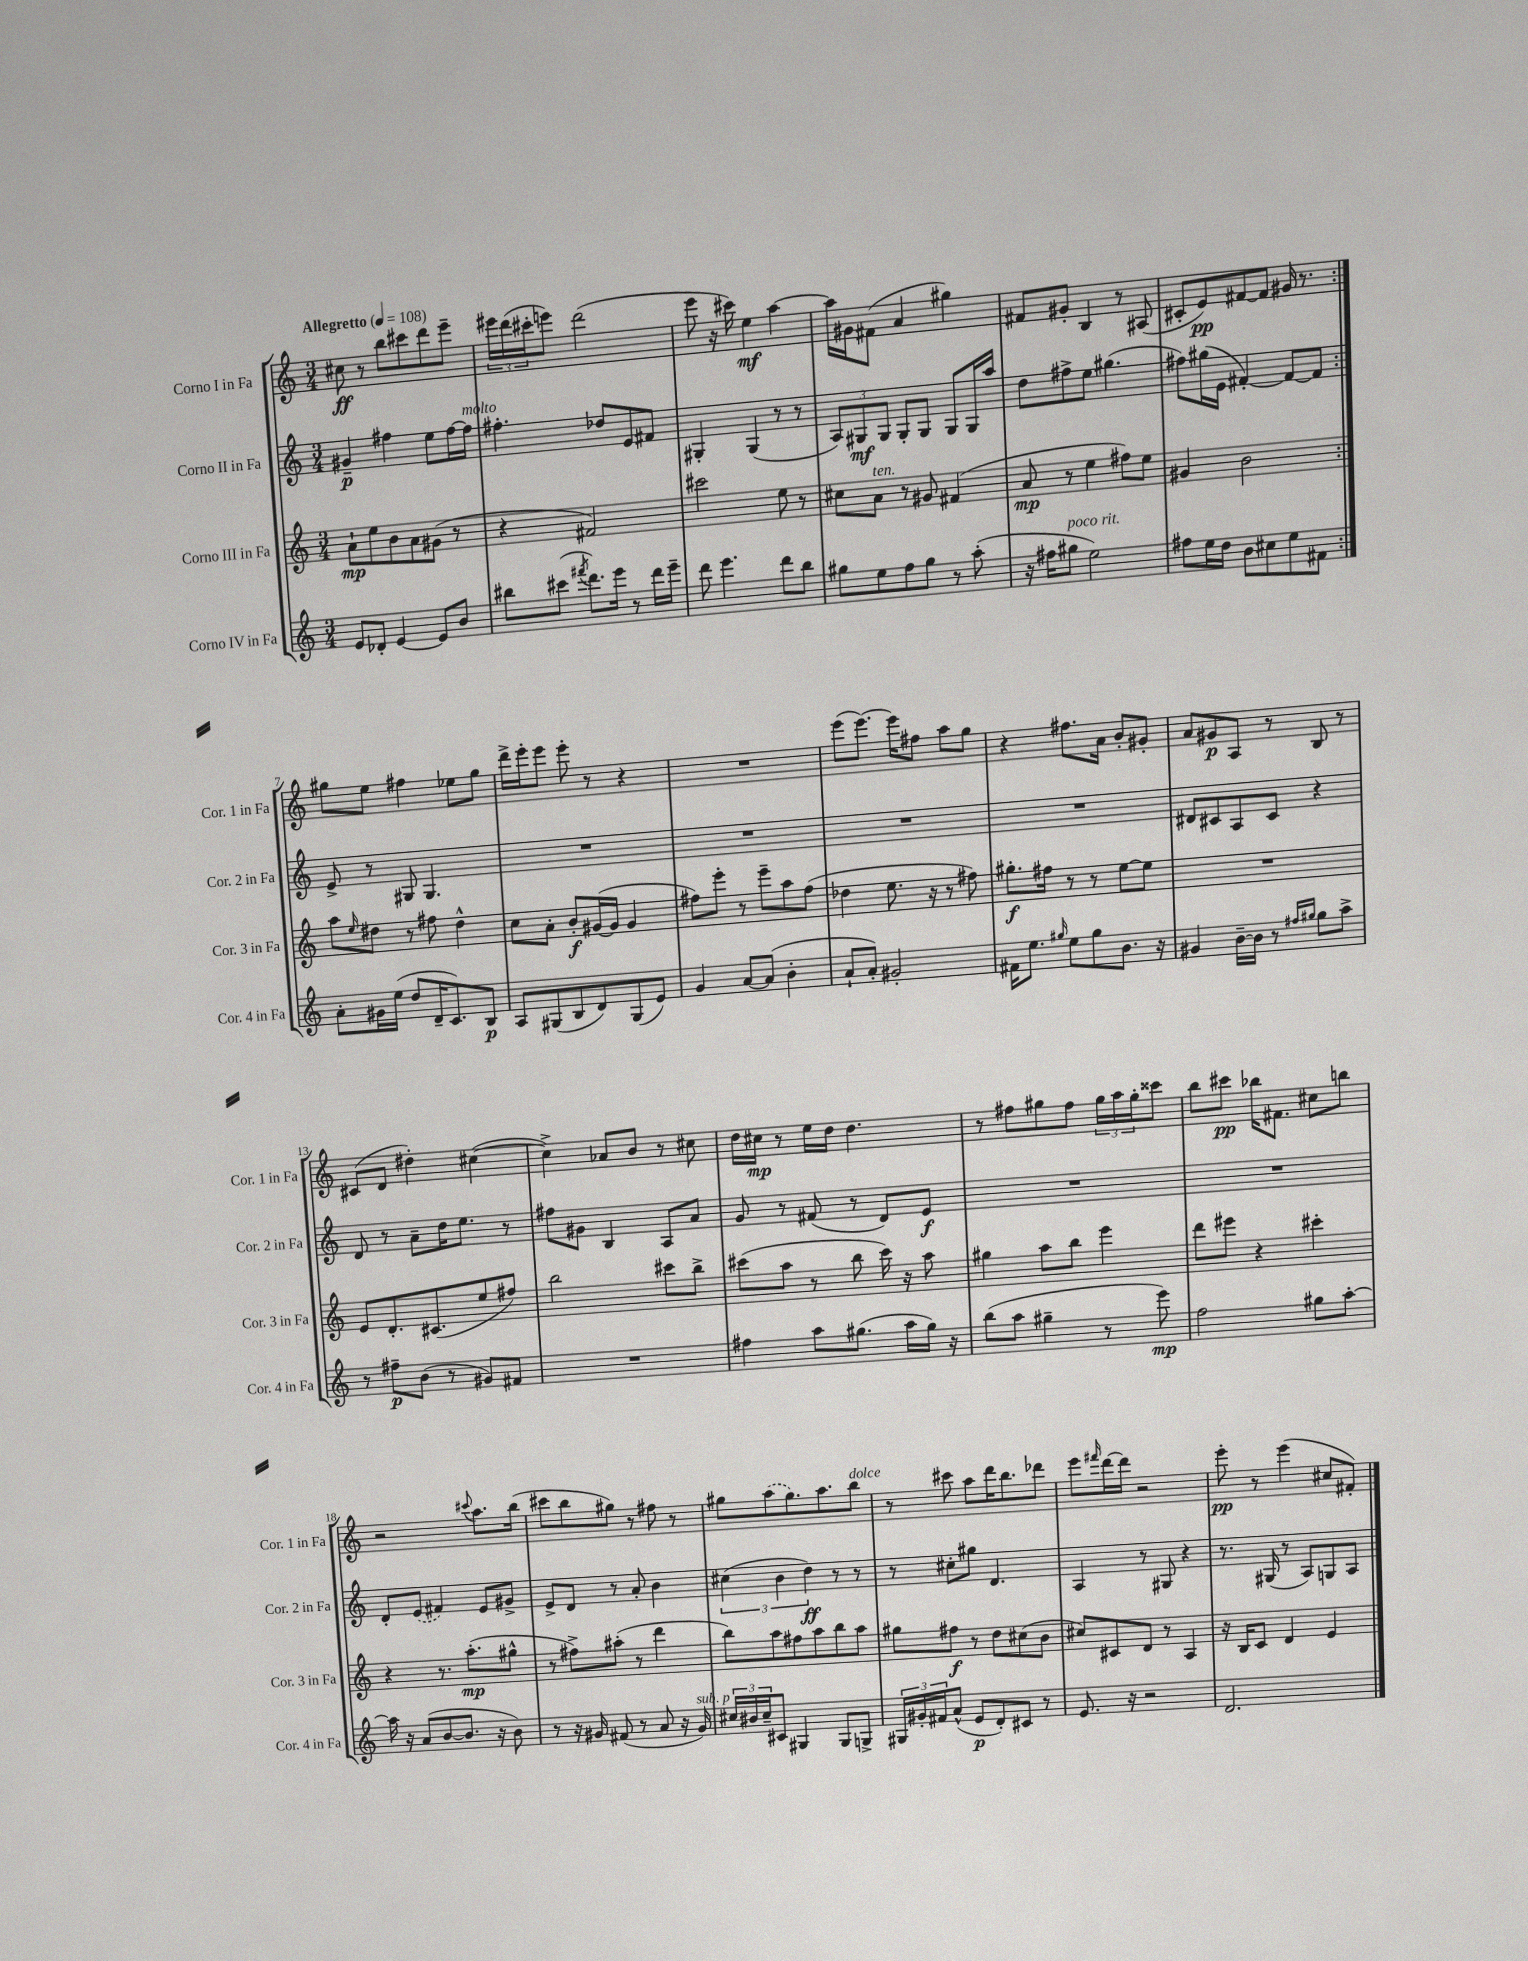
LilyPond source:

<<
\new StaffGroup <<
\new Staff = "s0" \with { instrumentName = "Corno I in Fa" shortInstrumentName = "Cor. 1 in Fa" } {
    \clef treble \key c \major \numericTimeSignature \time 3/4 \tempo "Allegretto" 4 = 108
    \repeat volta 2 { cis''8\ff r8 b''8 cis'''8 d'''8 e'''8-- |
    \tuplet 3/2 { eis'''16 d'''16( cis'''16-. } e'''8) d'''2( |
    e'''8 r16 cis'''16) e''4\mf a''4~ |
    a''16 gis'16 fis'8( a'4 gis''4) |
    fis'8 gis'8-. b4 r8 ais8( |
    cis'8-. e'8\pp) fis'8~ fis'8 gis'16 r8. | }
    gis''8 e''8 fis''4 ees''8 gis''8 |
    d'''16-> e'''16-. e'''8 e'''8-. r8 r4 |
    R2. |
    e'''8( e'''8.~) e'''16 fis''8 a''8 g''8 |
    r4 fis''8. a'16 b'8-. gis'8-. |
    a'8 gis'8\p a8 r8 b8 r8 |
    cis'8( d'8 dis''4-.) cis''4~( |
    cis''4->) aes'8 b'8 r8 cis''8 |
    d''16 cis''16\mp r8 e''16 d''16 d''4. |
    r8 fis''8 gis''8 fis''8 \tuplet 3/2 { gis''16 a''16 gis''16-. } cisis'''8 |
    b''8 cis'''8\pp bes''16 fis'8. cis''8 b''8 |
    r2 \appoggiatura { cis'''8 } a''8. b''16( |
    cis'''8 b''8 gis''8) r8 fis''8 r8 |
    gis''8 \once \slurDashed a''8( gis''8.) a''8. b''8^\markup { \italic "dolce" } |
    r8 cis'''8 a''8 d'''16 b''8. des'''8 |
    e'''8 \grace { fis'''16 } d'''16~ d'''16 r2 |
    e'''8-.\pp r8 e'''4( cis''8 fis'8-.) \bar "|." |
}
\new Staff = "s1" \with { instrumentName = "Corno II in Fa" shortInstrumentName = "Cor. 2 in Fa" } {
    \clef treble \key c \major \numericTimeSignature \time 3/4
    \repeat volta 2 { gis'4--\p fis''4 e''8 fis''16~ fis''16^\markup { \italic "molto" } |
    fis''4.-. des''8 e'8 fis'8 |
    gis4-. gis4( r8 r8 |
    \tuplet 3/2 { a8) gis8\mf gis8 } gis8-. gis8 gis8 gis16 a''16 |
    d''8 fis''8-> e''8 gis''4.( |
    fis''8) gis''16( e'16 fis'4~-.) fis'8~ fis'8 | }
    e'8-> r8 gis8 gis4. |
    R2. |
    R2. |
    R2. |
    R2. |
    dis'8 cis'8 a8 cis'8 r4 |
    d'8 r8 a'8-- d''16 e''8. r8 |
    fis''8 gis'8 b4 a8 a'8 |
    g'8 r8 fis'8( r8 d'8) e'8\f |
    R2. |
    R2. |
    d'8-. \once \slurDashed e'8( fis'4) e'8 gis'8-> |
    e'8-> d'8 r8 a'8-. b'4 |
    \tuplet 3/2 { cis''4( b'4 d''4\ff) } r8 r8 |
    r8 cis''8-. gis''8 d'4. |
    a4 r8 gis8 r4 |
    r8. gis16( r8 a8) g8 a8 \bar "|." |
}
\new Staff = "s2" \with { instrumentName = "Corno III in Fa" shortInstrumentName = "Cor. 3 in Fa" } {
    \clef treble \key c \major \numericTimeSignature \time 3/4
    \repeat volta 2 { a'8-!\mp e''8 b'8 a'8 gis'8( r8 |
    r4 fis'2) |
    cis'''2 e''8 r8 |
    cis''8 a'8^\markup { \italic "ten." } r8 gis'8 fis'4( |
    a'8\mp r8 e''4 fis''8) e''8 |
    gis'4 b'2 | }
    a''8 \grace { e''16 } dis''8 r8 fis''8 dis''4-^ |
    c''8 a'8-. b'8-.\f gis'16~( gis'16 gis'4 |
    fis''8) e'''8-. r8 e'''8-- a''8 fis''8( |
    des''4 e''8. r16 r8 fis''8) |
    gis''8.-.\f fis''16 r8 r8 e''8~ e''8 |
    R2. |
    e'8 d'8.-. cis'8.( e''8 fis''8) |
    b''2 cis'''8 b''8-> |
    cis'''8( a''8 r8 b''8 cis'''16) r16 a''8 |
    gis''4 a''8 b''8 e'''4 |
    d'''8 eis'''8 r4 cis'''4-. |
    r4 r8. a''8.-.\mp( gis''8-^ |
    r8 fis''8->) ais''8-.( r8 d'''4 |
    b''8) a''8 fis''8 a''8 b''8 a''8 |
    gis''8 fis''8\f r8 d''8 cis''8( b'8 |
    cis''8) cis'8 d'8 r8 a4 |
    r16 b16 c'8 d'4 e'4 \bar "|." |
}
\new Staff = "s3" \with { instrumentName = "Corno IV in Fa" shortInstrumentName = "Cor. 4 in Fa" } {
    \clef treble \key c \major \numericTimeSignature \time 3/4
    \repeat volta 2 { e'8 des'8-. e'4~ e'8 b'8 |
    bis''8 cis'''8( \acciaccatura { fis'''8 } d'''8.) e'''16 r8 d'''16 e'''16-- |
    d'''8 e'''4. d'''8 b''8 |
    gis''8 e''8 f''8 gis''8 r8 a''8-.( |
    r16 fis''16 gis''8^\markup { \italic "poco rit." } e''2) |
    fis''8 e''16 d''16 b'8 cis''8 e''8 fis'8 | }
    a'8-. gis'16 e''16( d''8 d'16-- c'8.) b8\p |
    a8 gis8( b8 d'8) gis8( e'8) |
    g'4 a'8~ a'8( b'4-. |
    a'8-! a'8-.) gis'2-. |
    fis'16 e''8. \grace { gis''16 } e''8 gis''8 b'8. r16 |
    gis'4 b'16~-- b'16 r8 \grace { fis''16 gis''16 } gis''8 a''8-> |
    r8 fis''8--\p b'8( r8 gis'8) fis'8 |
    R2. |
    fis''4 a''8 gis''8.( a''16 gis''16) r16 |
    b''8( a''8 gis''4-- r8 e'''8\mp) |
    f''2 gis''8 a''8~-. |
    a''16 r16 a'8( b'8~ b'8. r16 b'8) |
    r8 r16 gis'16 fis'8( r8 a'8 r16 gis'16^\markup { \italic "sub. p" }) |
    \tuplet 3/2 { cis''16 bis'16 cis''16-- } cis'8 gis4 gis8 g8-> |
    \tuplet 3/2 { gis16 gis'16-. fis'16 } a'8-^( e'8\p d'8-.) cis'8 r8 |
    e'8. r16 r2 |
    d'2. \bar "|." |
}
>>
>>
